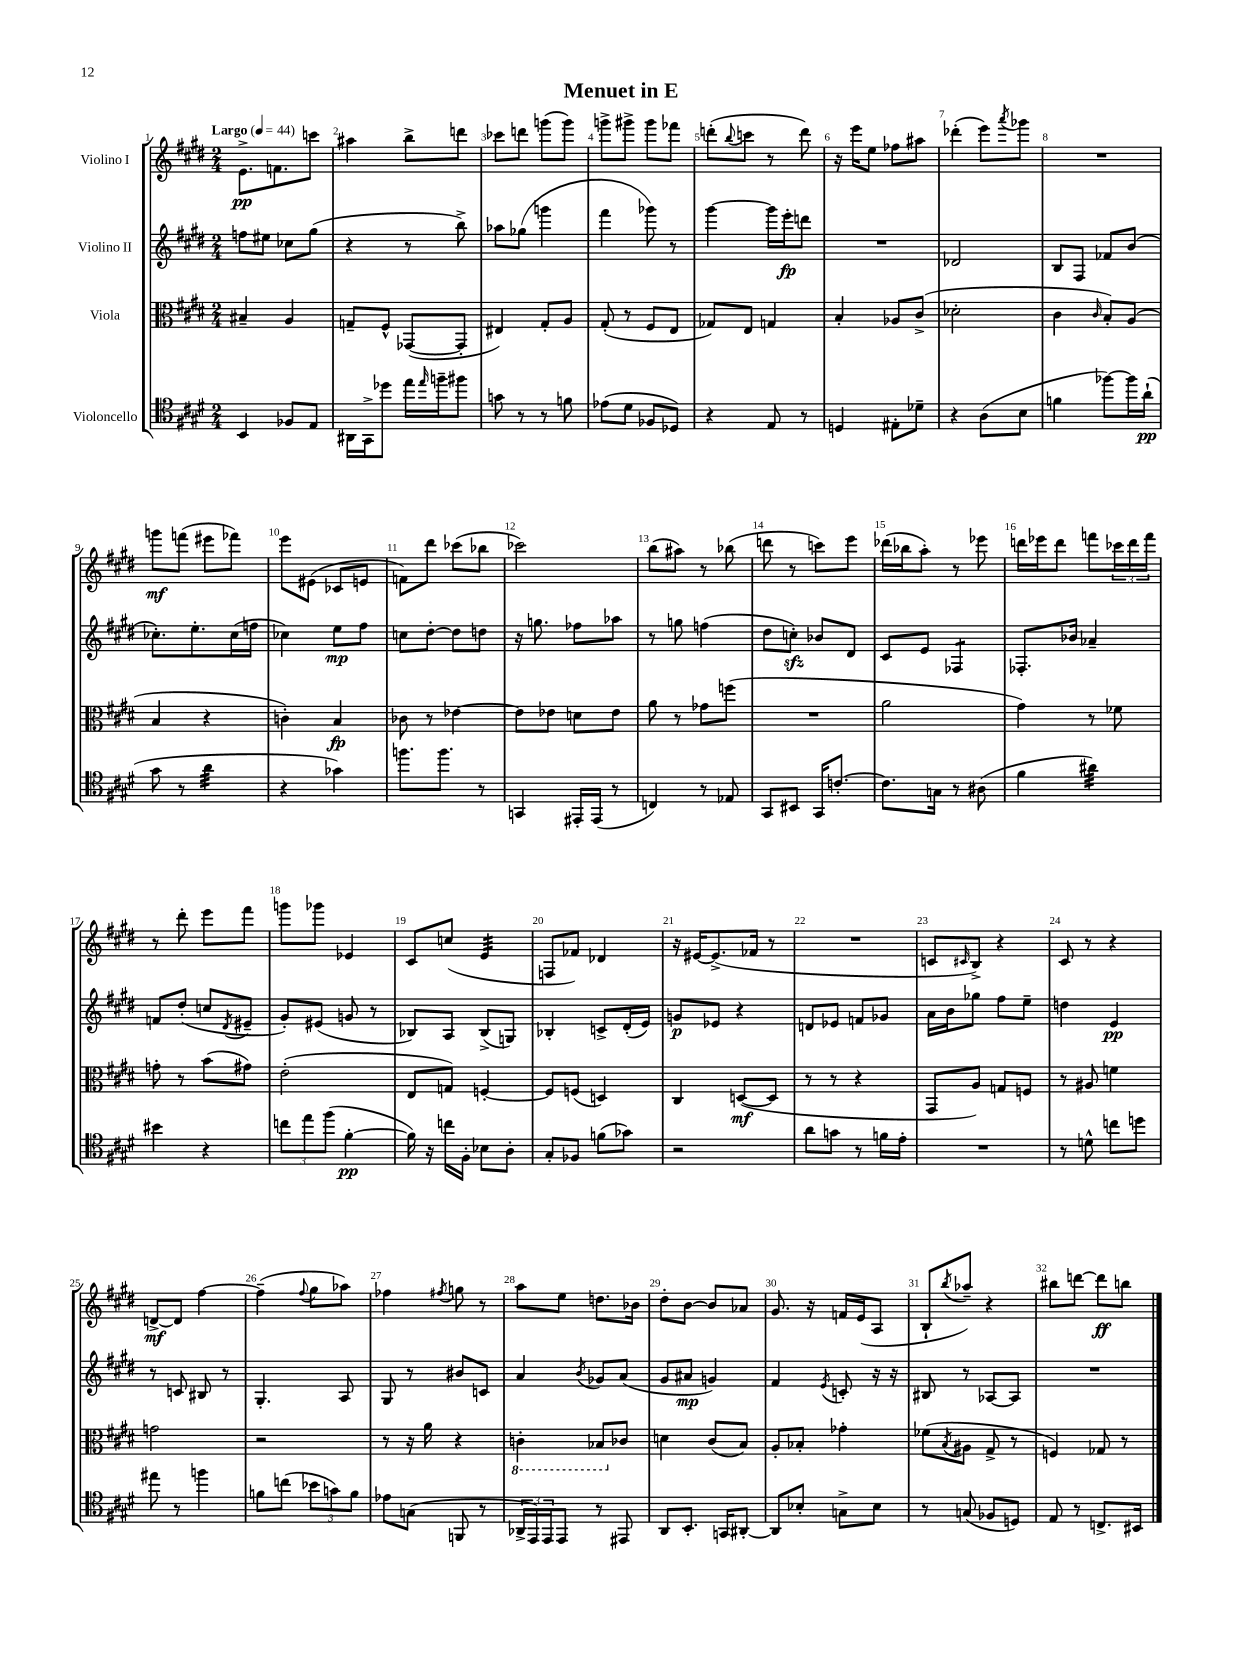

**kern	**kern	**kern	**kern
*staff4	*staff3	*staff2	*staff1
*clefC4	*clefC3	*clefG2	*clefG2
*k[f#c#g#d#]	*k[f#c#g#d#]	*k[f#c#g#d#]	*k[f#c#g#d#]
*M2/4	*M2/4	*M2/4	*M2/4
*MM44	*MM44	*MM44	*MM44
4BB	4B#~	8ff	8.e^
.	.	8ee#	.
.	.	.	8.f
8F-	4A	8cc-	.
8E	.	(8gg#	8ccc
=	=	=	=
16AA#	8G~	4r	4aa#
16GG#^	.	.	.
8dd-	8F#^^	.	.
16ee	([8GG-	8r	8bb^
16qqee	.	.	.
16ff~	.	.	.
8ff#	8GG-']	8bb^)	8ddd
=	=	=	=
8g	4E#)	8aa-	8ccc-
8r	.	(8gg-	8ddd
8r	8G#'	4ggg	(8ggg
8f	8A	.	8ggg)
=	=	=	=
(8e-	(8G#'	4fff#	8ggg^
8d#	8r	.	8ggg#^
8F-	8F#	8ggg-)	8ggg#
8D-)	8E	8r	8fff-
=	=	=	=
4r	8G-)	[4ggg#	(8ddd'
.	.	.	8qqbb
.	8E	.	8ccc
8E	4G	16ggg#]	8r
.	.	16eee'	.
8r	.	8ddd	8ddd)
=	=	=	=
4D	4B'	2r	16r
.	.	.	16eee
.	.	.	8ee
8E#'	8A-	.	8ff-
8d-~	(8c#^	.	8aa#
=	=	=	=
4r	2d-'	2d-	(4ddd-'
(8A	.	.	8eee)
.	.	.	8qaaa
8B	.	.	8ggg-
=	=	=	=
4f	4c#	8B	2r
.	.	8F#	.
.	16qqc#	.	.
[8ff-)	8B')	8f-	.
16ff-]	(8A	(8b	.
(16a`	.	.	.
=	=	=	=
8g#	4B	8.cc-')	8ggg
8r	.	.	(8fff
.	.	8.ee'	.
4a	4r	.	8eee#
.	.	(16cc-	8fff-)
.	.	16ff	.
=	=	=	=
4r	4c')	4cc-)	8eee
.	.	.	(8e#
4g-)	4B	8ee	8c-
.	.	8ff#	8e
=	=	=	=
8.ff	8c-	8cc	8f)
.	8r	[8dd#'	8ddd#
8.ff	.	.	.
.	[4e-	8dd#]	(8ccc-
8r	.	8dd	8bb-
=	=	=	=
4GG	8e-]	16r	2ccc-)
.	.	8.gg	.
.	8e-	.	.
16EE#'	8d	8ff-	.
(16EE#	.	.	.
8r	8e-	8aa-	.
=	=	=	=
4C)	8a	8r	(8bb
.	8r	8gg	8aa#)
8r	8g-	(4ff	8r
8E-	(8ff	.	(8bb-
=	=	=	=
8GG#	2r	8dd#	8ddd
8BB#	.	8cc')	8r
16GG#	.	8b-	8ccc)
[8.c'	.	.	.
.	.	8d#	8eee
=	=	=	=
8.c]	2a	8c#	(16ddd-
.	.	.	16bb-
.	.	8e	8aa')
16G	.	.	.
8r	.	4F-	8r
(8A#	.	.	8eee-
=	=	=	=
4f#	4g#)	8.F-'	16ddd
.	.	.	16eee-
.	.	.	8ddd
.	.	16b-	.
4a#)	8r	4a-~	8fff
.	8f-	.	24ccc-
.	.	.	24ddd
.	.	.	24fff
=	=	=	=
4b#	8g'	8f	8r
.	8r	(8dd#'	8ddd#'
4r	(8b	8cc	8eee
.	.	8qd#	.
.	8g#)	8e#~	8fff#
=	=	=	=
12cc	(2e'	8g#')	8ggg
12ee	.	.	.
.	.	(8e#	8ggg-
(12ff#	.	.	.
[4f#'	.	8g	4e-
.	.	8r	.
=	=	=	=
16f#])	8E	8B-)	8c#
16r	.	.	.
16cc	8G)	8A	(8cc
16F#'	.	.	.
8B-	[4F'	(8B-^	4e
8A'	.	8G)	.
=	=	=	=
8G#'	8F]	4B-'	8F
8F-	(8F	.	8f-)
(8f	4D)	8c^	4d-
8g-)	.	(16d#'	.
.	.	16e)	.
=	=	=	=
2r	4C#	8g	16r
.	.	.	[16e#
.	.	8e-	(8.e#^]
.	([8D	4r	.
.	.	.	16f-
.	8D]	.	8r
=	=	=	=
8a	8r	8d	2r
8g	8r	8e-	.
8r	4r	8f	.
16f	.	8g-	.
16e'	.	.	.
=	=	=	=
2r	8GG#	16a	8c
.	.	16b	.
.	.	.	16qqc#
.	8A)	8gg-	8B^)
.	8G	8ff#	4r
.	8F	8ee~	.
=	=	=	=
8r	8r	4dd	8c#
8d^^	8A#	.	8r
8cc	4f	4e	4r
8dd	.	.	.
=	=	=	=
8ee#	2g	8r	[8d^
8r	.	8c	8d]
4ff	.	8B#	[4ff#
.	.	8r	.
=	=	=	=
8f	2r	4.G#'	(4ff#~]
(8cc	.	.	.
.	.	.	8qqff#
12b-	.	.	8gg#
12g)	.	.	.
.	.	8A	8aa-)
12f	.	.	.
=	=	=	=
8e-	8r	8G#	4ff-
(8G	16r	8r	.
.	16a	.	.
.	.	.	8qff#
8FF	4r	8b#	8gg
8r	.	8c	8r
=	=	=	=
24AA-^	4C'	4a	8aa
24EE)	.	.	.
24EE	.	.	.
8EE	.	.	8ee
.	.	8qb	.
8r	8BB-	8g-	8.dd
8EE#	8c-	(8a	.
.	.	.	16b-
=	=	=	=
8AA	4d	8g#	8dd#'
8.BB'	.	8a#	[8b
.	(8c#	4g)	8b]
16GG	.	.	.
[8AA#'	8B)	.	8a-
=	=	=	=
8AA#]	8A'	4f#	8.g#
8B-'	8B-'	.	.
.	.	.	16r
.	.	8qe	.
8G^	4g-'	8c'	16f
.	.	.	(16e
8B-	.	16r	8A
.	.	16r	.
=	=	=	=
8r	(8f-	8B#	8B`
.	8qB	.	8qbb
(8G	8A#	8r	8aa-~)
8F-	8G#^	[8A-	4r
8D)	8r	8A-]	.
=	=	=	=
8E	4F)	2r	8bb#
8r	.	.	[8ddd
8.C^	8G-	.	8ddd]
.	8r	.	8bb
16BB#	.	.	.
==	==	==	==
*-	*-	*-	*-
